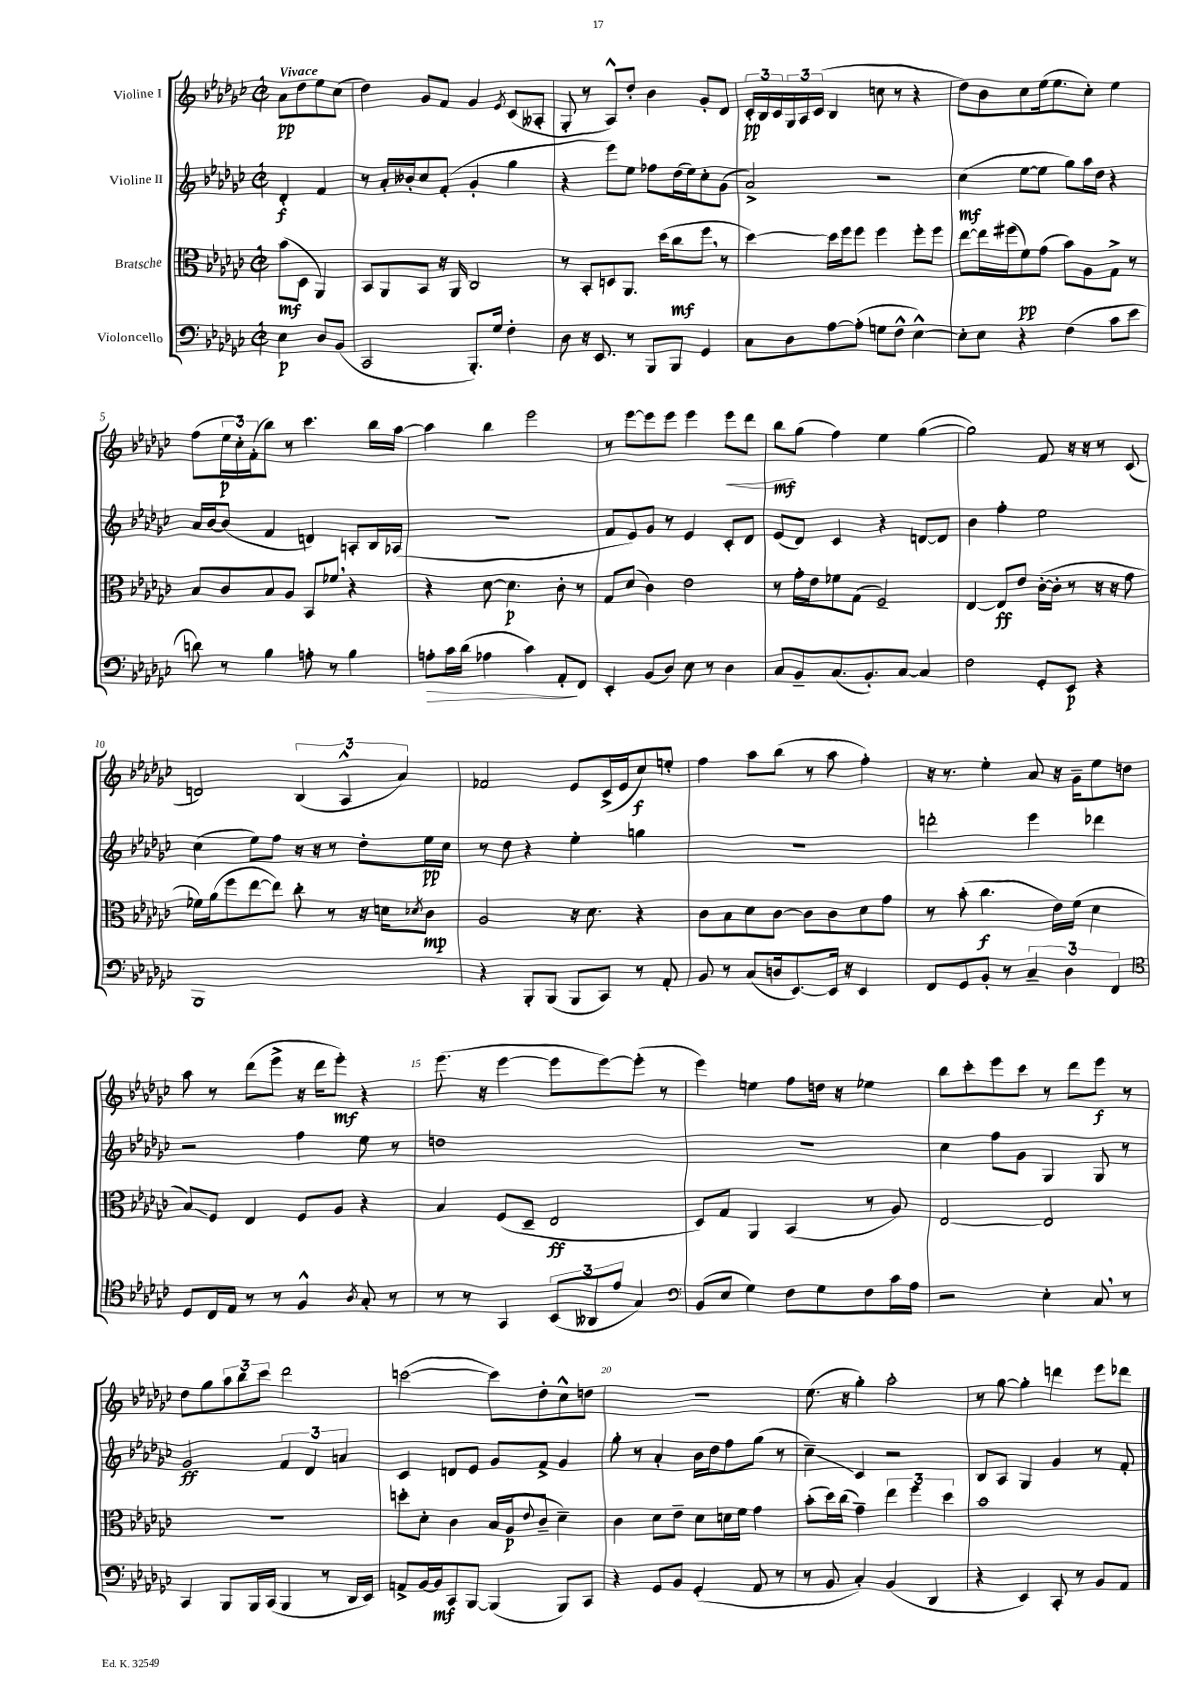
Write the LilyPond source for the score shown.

<<
\new StaffGroup <<
\new Staff = "s0" \with { instrumentName = "Violine I" } {
    \clef treble \key ges \major \defaultTimeSignature \time 2/2 \partial 2 \tempo "Vivace"
    aes'8\pp des''8 ees''8 ces''8( |
    des''4) ges'8 f'8 ges'4 \acciaccatura { ees'8 } ces'8( aeses8-. |
    ges8-. r8 aes8-^) des''8-. bes'4 ges'8-. des'8 |
    \tuplet 3/2 { ces'16-.\pp bes16 ces'16 } \tuplet 3/2 { ges16 aes16 ces'16( } bes4 c''8 r8 r4 |
    des''8) bes'8 ces''8 ees''16( ees''8. ces''8-.) ees''4 |
    f''8( \tuplet 3/2 { ees''16\p ces''16-.) f'16-.( } bes''8) r8 ces'''4. bes''16 aes''16~ |
    aes''4 bes''4 ees'''2 |
    r8 ees'''8~ ees'''8 ees'''8 ees'''4 ees'''8\< des'''8 |
    bes''8\mf\! ges''8( f''4) ees''4 ges''4~( |
    ges''2) f'8 r16 r16 r8 ces'8( |
    d'2) \tuplet 3/2 { bes4( aes4-^ aes'4) } |
    fes'2 ees'8 ces'16->( ees'16 ces''8\f) e''8-. |
    f''4 aes''8 bes''8( r8 aes''8 f''4-.) |
    r16 r8. ees''4-. aes'8 r16 ges'16-- ees''8 d''8 |
    aes''8 r8 des'''8( ees'''8-> r16 des'''16 ees'''8-.\mf) r4 |
    ees'''8.( r16 ees'''4~ ees'''8 ees'''8~) ees'''8-.( r8 |
    ees'''4) e''4 f''8 d''16 r16 ees''4 |
    bes''8 ces'''8-. ees'''8 ces'''8 r8 des'''8 ees'''8\f r8 |
    des''8 ges''8 \tuplet 3/2 { aes''8 bes''8 ces'''8 } des'''2 |
    c'''2~( c'''8) des''8-. ces''8-^ d''8 |
    R1 |
    ees''8.( r16 ges''4-.) aes''2-. |
    r8 ges''8~ ges''4-. d'''4 ees'''8 des'''8 \bar "|." |
}
\new Staff = "s1" \with { instrumentName = "Violine II" } {
    \clef treble \key ges \major \defaultTimeSignature \time 2/2 \partial 2
    des'4-.\f f'4 |
    r8 aes'16-. beses'16-. ces''8 f'8-.( ges'4-. ges''4 |
    r4 ees'''8) ees''8 fes''8 des''16( ees''16) ces''8-. ges'8( |
    aes'2->) r2 |
    ces''4\mf( ees''8~ ees''8 ges''8) aes''16 des''16 r4 |
    aes'16 bes'16~ bes'8( f'4 d'4) a8-. bes16 aes16( |
    R1 |
    f'8 ees'8) ges'8 r8 ees'4 ces'8-. des'8 |
    ees'8( des'8) ces'4 r4 d'8~ d'8 |
    bes'4 f''4-. ees''2 |
    ces''4( ees''8) f''8 r16 r16 r8 des''8-. ees''16\pp ces''16 |
    r8 des''8 r4 ees''4-. g''4 |
    R1 |
    d'''2-. ees'''4 des'''4 |
    r2 f''4 ees''8 r8 |
    d''1 |
    R1 |
    ces''4 f''8 ges'8 ges4 ges8 r8 |
    ges'2\ff \tuplet 3/2 { f'4 des'4 a'4 } |
    ces'4 d'8 ees'8 ges'8 f'8-> ges'4 |
    ges''8-. r8 aes'4-. bes'16 des''16 f''8 ges''8( r8 |
    ces''4--\glissando) ces'4 r2 |
    bes8 aes8 ges4 ges'4 r8 f'8-. \bar "|." |
}
\new Staff = "s2" \with { instrumentName = "Bratsche" } {
    \clef alto \key ges \major \defaultTimeSignature \time 2/2 \partial 2
    bes'8\mf( des8 aes,4) |
    bes,8 aes,8 bes,8 r16 aes,16 ces2 |
    r8 bes,8-. d8 aes,8. des''16( ces''8\mf f''8 \breathe r8 |
    des''4~) des''16 f''16 f''8 f''4 f''8-. f''8 |
    ees''8~ ees''16 fis''16( f'8\pp) ges'8( bes'8) aes8 ges8-> r8 |
    bes8 ces'8 bes8 aes8 bes,8 fes'8 \breathe r4 |
    r4 des'8~ des'4.\p ces'8-. r8 |
    ges8 des'8( ces'4) ees'2 |
    r8 ges'16-. ees'16 fes'8 ges8( f2--) |
    ees4~ ees8\ff ees'8 ces'16~-.( ces'16-. r8 r16 r16 ges'8 |
    fes'16) aes'16( f''8 ees''8~ ees''8) ces''8-. r8 r16 d'16 \acciaccatura { des'8 } ces'8\mp |
    aes2 r16 des'8. r4 |
    ces'8 bes8 des'8 ces'8~ ces'8 ces'8 des'8 ges'8 |
    r8 bes'8-.( ces''4.\f ees'16) f'16( des'4 |
    bes8\glissando) f8 ees4 f8 aes8 r4 |
    bes4 f8( des8-- ees2\ff |
    des8) ges8 aes,4 bes,4( r8 aes8) |
    ees2~ ees2 |
    R1 |
    d''8-. des'8-. ces'4 bes16 aes16\p( \appoggiatura { ees'8 } ces'8-- des'4--) |
    ces'4 des'8 ees'8-- des'8 d'16 f'16 ges'4 |
    bes'8-.( des''16) ces''16( ges'4--) \tuplet 3/2 { ees''4 f''4 des''4 } |
    bes'1 \bar "|." |
}
\new Staff = "s3" \with { instrumentName = "Violoncello" } {
    \clef bass \key ges \major \defaultTimeSignature \time 2/2 \partial 2
    ees4\p des8 bes,8( |
    ces,2 bes,,8.-.) ges16 f4-. |
    des8 r16 ees,8. r8 bes,,8 bes,,8 ges,4 |
    ces8 des8 aes8~ aes8-.( g8 f8-^ ees4~-^) |
    ees8-. ees8 r4 f4( ces'8 ees'8 |
    d'8) r8 bes4 a8-. r8 bes4 |
    a8-.\> ces'16 des'16( aes4 ces'4) aes,8-.\! f,8 |
    ees,4-. bes,8( des8) ees8 r8 des4 |
    ces8 bes,8-- ces8.( bes,8.-.) ces8~ ces4 |
    f2 ges,8-. ees,8\p r4 |
    bes,,1 |
    r4 bes,,8-. bes,,8( bes,,8 ces,8) r8 aes,8-. |
    bes,8 r8 ces8( d16 ees,8.~) ees,16 r16 ees,4 |
    f,8 ges,8 bes,8-. r8 \tuplet 3/2 { ces4-- des4 f,4 } |
    \clef tenor des8 ces16 ees16 r8 r8 f4-^ \acciaccatura { aes8 } ges8-. r8 |
    r8 r8 ges,4 \tuplet 3/2 { bes,8( aeses,8 ees'8 } ges4) |
    \clef bass bes,8( ees8 ges4) f8 ges8 f8 ces'16 aes16 |
    r2 ees4-. ces8 \breathe r8 |
    ces,4 bes,,8 bes,,16 ces,16( bes,,4 r8 des,16 ees,16) |
    a,8-> bes,16~ bes,16\mf ces,8 bes,,8~ bes,,4( bes,,8) ces,8 |
    r4 ges,8 bes,8 ges,4-.( aes,8 r8 |
    r8 bes,8 ces4-.) bes,4( des,4 |
    r4 ees,4) ces,8-. r8 bes,8 aes,8 \bar "|." |
}
>>
>>
\layout { \context { \Score \override BarNumber.break-visibility = ##(#f #t #t) barNumberVisibility = #(every-nth-bar-number-visible 5) } }
